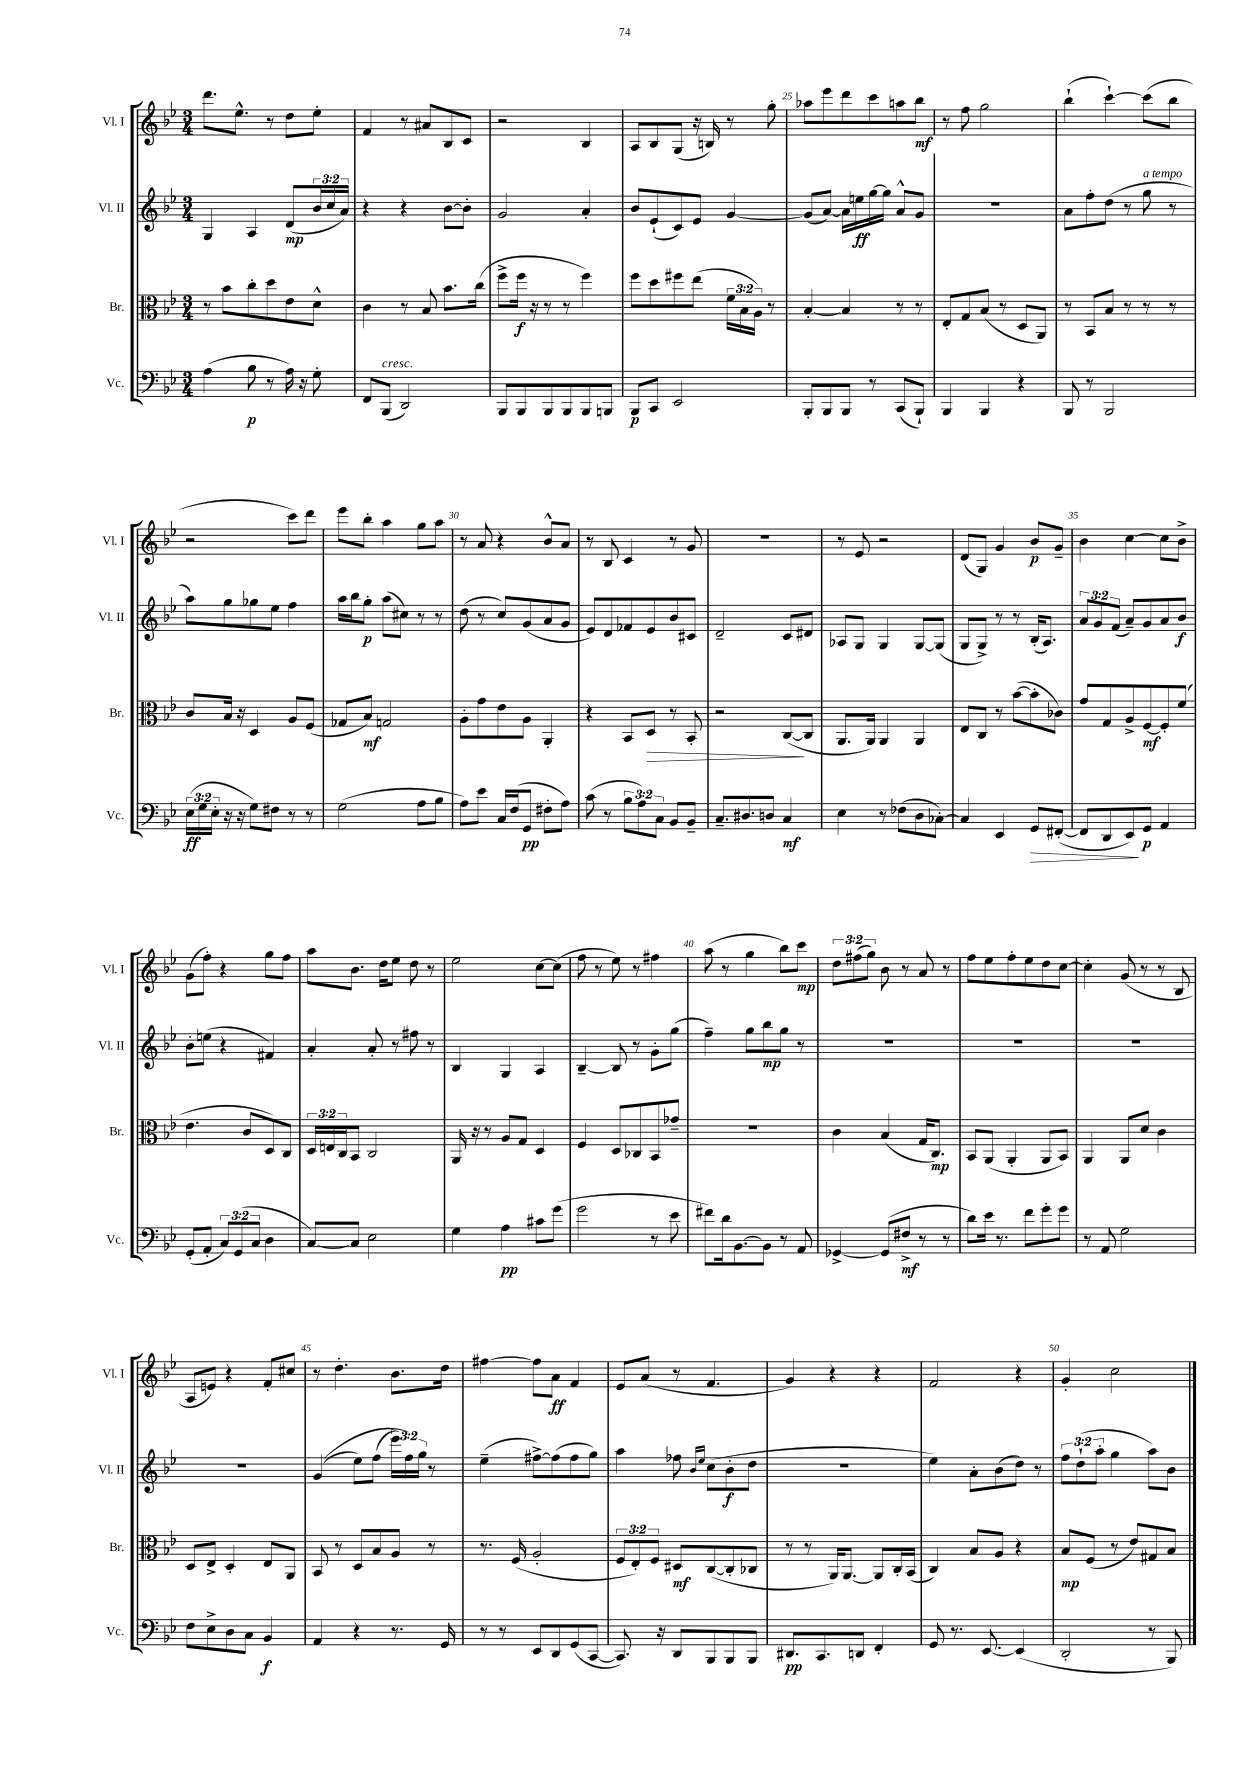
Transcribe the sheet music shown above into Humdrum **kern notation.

**kern	**kern	**kern	**kern
*staff4	*staff3	*staff2	*staff1
*clefF4	*clefC3	*clefG2	*clefG2
*k[b-e-]	*k[b-e-]	*k[b-e-]	*k[b-e-]
*M3/4	*M3/4	*M3/4	*M3/4
(4A\	8r	4G/	8.ddd\L
.	8b-\L	.	.
.	.	.	8.ee-^^\J
8B-\	8cc'\	4A/	.
8r	8dd\	.	8r
16A\)	8e-\	(8d/L	8dd\L
16r	.	.	.
8G'\	8d^^\J	24b-/L	8ee-'\J
.	.	24cc/	.
.	.	24a/JJ)	.
=	=	=	=
8FF/L	4c\	4r	4f/
(8BBB-/J	.	.	.
2DD/)	8r	4r	8r
.	8B-/	.	8a#/L
.	8.b-\L	[8b-\L	8B-/
.	.	8b-'\]J	8c/J
.	(16cc\Jk	.	.
=	=	=	=
8BBB-/L	8ff^\L	2g/	2r
8BBB-/	16ff\Jk	.	.
.	16r	.	.
8BBB-/	8r	.	.
8BBB-/	8r	.	.
8BBB-/	4ff\)	4a'/	4B-/
8BBB/J	.	.	.
=	=	=	=
8BBB-/L	8ff\L	8b-/L	8A/L
8CC/J	8dd\	(8e-`/	8B-/
2EE-/	8ff#\	8c/)	(8G/J
.	(8ee-\J	8e-/J	16r
.	.	.	16B/)
.	24f\LL	[4g/	8r
.	24B-\	.	.
.	24A\JJ)	.	.
.	8r	.	8gg'\
=	=	=	=
8BBB-'/L	[4B-'/	(8g/]L	8aa-\L
8BBB-/	.	[8a/J)	8eee-\
8BBB-/J	4B-/]	16a\]LL	8ddd\
.	.	16ee\	.
8r	.	[16gg\	8ccc\
.	.	16gg\]JJ	.
(8CC/L	8r	8a^^/L	8aa\
8BBB-`/J)	8r	8g/J	8bb-\J
=	=	=	=
4BBB-/	8E-'/L	2.r	8r
.	8G/	.	8ff\
4BBB-/	(8B-/J	.	2gg\
.	8r	.	.
4r	8D/L	.	.
.	8AA/J)	.	.
=	=	=	=
8BBB-/	8r	8a\L	(4bb-`\
8r	8BB-/L	8ff'\	.
2BBB-/	8B-/J	(8dd\J	[4ccc`\)
.	8r	8r	.
.	8r	8gg\	(8ccc\]L
.	8r	8r	8bb-\J
=	=	=	=
(24E-\LL	8c/L	8aa\L)	2r
24G\	.	.	.
24E-'\JJ	.	.	.
16r	16B-/Jk	8gg\	.
16r	16r	.	.
8G\L)	4D/	8gg-\	.
8F#\J	.	8ee-\J	.
8r	8A/L	4ff\	8ccc\L)
8r	(8F/J	.	8ddd\J
=	=	=	=
(2G\	8G-/L	16aa\LL	8eee-\L
.	.	16bb-\J	.
.	8B-/J)	8gg'\J	8bb-'\J
.	2G/	(8aa\L	4aa\
.	.	8cc#\J)	.
8A\L	.	8r	8gg\L
8B-\J	.	8r	8aa\J
=	=	=	=
8A\L)	8A'\L	(8dd\	8r
8e-\J	8g\	8r	8a/
16C/LL	8e-\	8cc/L)	4r
(16F/J	.	.	.
8GG/J	8A\J	(8g/	.
8F#'\L	4AA'/	8a/	8b-^^/L
8A\J)	.	8g/J	8a/J
=	=	=	=
(8c\	4r	8e-/L)	8r
8r	.	8d/	8B-/
12B-\L	8BB-/L	8f-/	4c/
12A\)	.	.	.
.	8D/J	8e-/	.
12C\J	.	.	.
8BB-/L	8r	8b-/	8r
8BB-~/J	8BB-'/	8c#/J	8g/
=	=	=	=
8.C~/L	2r	2d~/	2.r
8.D#/	.	.	.
8D/J	.	.	.
4C/	([8C/L	8c/L	.
.	8C/]J	8d#/J	.
=	=	=	=
4E-\	8.AA/L	8A-/L	8r
.	.	8G/J	8e-/
.	16AA/Jk)	.	.
8r	4AA/	4G/	2r
(8F-\L	.	.	.
8D\	4AA/	[8G/L	.
[8C-'\J)	.	(8G/]J	.
=	=	=	=
4C-/]	8E-/L	8G/L	(8d/L
.	8C/J	8G^/J)	8G/J)
4EE-/	8r	8r	4g/
.	([8b-\L	8r	.
8GG/L	8b-'\]	(16B-'/LK	8b-/L
.	.	8.A/J)	.
([8FF#'/J	8c-\J)	.	8g~/J
=	=	=	=
8FF#/]L	8g/L	12a/L	4b-\
.	.	12g/	.
8DD/	8G/	.	.
.	.	(12f/J	.
8EE-/)	8A^/	8a~/L)	[4cc\
8GG/J	[8F/	8g/	.
4AA/	8F'/]	8a/	8cc\]L
.	(8f/J	8b-/J	8b-^\J
=	=	=	=
(8GG'/L	4.e-\	8b-'\L	(8g\L
8AA'/J	.	(8ee\J	8ff'\J)
12C/L)	.	4r	4r
(12GG/	.	.	.
.	8c/L	.	.
12C/J	.	.	.
4D\	8D/)	4f#/)	8gg\L
.	8C/J	.	8ff\J
=	=	=	=
[8C/L)	24D/LL	4a'/	8aa\L
.	24E/	.	.
.	24C/J	.	.
8C/]J	8BB-/J	.	8.b-\J
2E-\	2C/	8a'/	.
.	.	.	16dd\LK
.	.	8r	8ee-\J
.	.	8ff#\	8dd\
.	.	8r	8r
=	=	=	=
4G\	16AA/	4B-/	2ee-\
.	16r	.	.
.	8r	.	.
4A\	8A/L	4G/	.
.	8G/J	.	.
8c#\L	4D/	4A/	[8cc\L
(8g\J	.	.	(8cc\]J
=	=	=	=
2g\	4F/	[4B-~/	8ff\
.	.	.	8r
.	8D/L	8B-/]	8ee-\)
.	8C-/	8r	8r
8r	8BB-/	8g'\L	4ff#\
8e-\	8g-~/J	(8gg\J	.
=	=	=	=
8f#\L)	2.r	4ff~\)	(8aa\
16d\k	.	.	8r
[8.BB-\	.	.	.
.	.	8gg\L	4gg\
8BB-\]J	.	8bb-\	.
8r	.	8gg\J	8bb-\L)
8AA/	.	8r	8ccc\J
=	=	=	=
[4GG-^/	4c\	2.r	12dd\L
.	.	.	(12ff#\
.	.	.	12gg\J)
(8GG-/]L	(4B-/	.	8b-\
8F#^/J	.	.	8r
8r	16G/LK	.	8a/
.	8.C/J)	.	.
8r	.	.	8r
=	=	=	=
8d\L)	8BB-/L	2.r	8ff\L
16e-\Jk	(8AA/J	.	8ee-\
8.r	.	.	.
.	4AA'/	.	8ff'\
8f\L	.	.	8ee-\
8g'\	8AA/L	.	8dd\
8g\J	8BB-/J)	.	[8cc\J
=	=	=	=
8r	4AA/	2.r	4cc'\]
8AA/	.	.	.
2G\	8AA/L	.	(8g/
.	8d/J	.	8r
.	4c\	.	8r
.	.	.	8B-/
=	=	=	=
8F\L	8D/L	2.r	8A/L
8E-^\	8E-^/J	.	8e/J)
8D\	4D'/	.	4r
8C\J	.	.	.
4BB-/	8E-/L	.	8f'/L
.	8AA/J	.	8cc#/J
=	=	=	=
4AA/	8BB-/	&((4g/	8r
.	8r	.	4.dd'\
4r	8D/L	8ee-\L)	.
.	8B-/	(8ff\J	.
8.r	8A/J	24eee-\LL)	8.b-\L
.	.	24ff\&)	.
.	.	24gg\JJ	.
.	8r	8r	.
16GG/	.	.	16dd\Jk
=	=	=	=
8r	8.r	(4ee-~\	[4ff#\
8r	.	.	.
.	(16F/	.	.
8EE-/L	2A'/	[8ff#^\L)	8ff#\]L
8DD/	.	(8ff#\]	8a\J
(8GG/	.	8ff#\	4f/
[8CC/J	.	8gg\J)	.
=	=	=	=
8.CC/])	12F/L	4aa\	8e-/L
.	12E-'/)	.	.
.	.	.	(8a/J
.	12F/J	.	.
16r	.	.	.
8DD/L	8D#/L	8ff-\	8r
.	.	16qqb-/LL	.
.	.	16qqee-/JJ	.
8BBB-/	([8C/	(8cc\L	4.f/
8BBB-/	8C'/]	8b-'\	.
8BBB-/J	8C-/J	8dd\J	.
=	=	=	=
8.DD#/L	8r	2.r	4g/)
.	8r	.	.
8.CC/	.	.	.
.	16AA/LK)	.	4r
.	[8.AA/J	.	.
8DD/J	.	.	.
4FF'/	8AA/]L	.	4r
.	16C'/L	.	.
.	(16BB-/JJ	.	.
=	=	=	=
8GG/	4C/)	4ee-\)	2f/
8.r	.	.	.
.	8B-/L	8a'\L	.
[8.EE-/	.	.	.
.	8A/J	(8b-\	.
(4EE-/]	4r	8dd\J)	4r
.	.	8r	.
=	=	=	=
2DD'/	8B-/L	12ff\L	4g'/
.	.	(12dd`\	.
.	(8F/J	.	.
.	.	12aa'\J	.
.	8r	4gg\	2cc\
.	8e-/L)	.	.
8r	8G#/	8aa\L)	.
8BBB-/)	8B-/J	8b-\J	.
==	==	==	==
*-	*-	*-	*-
